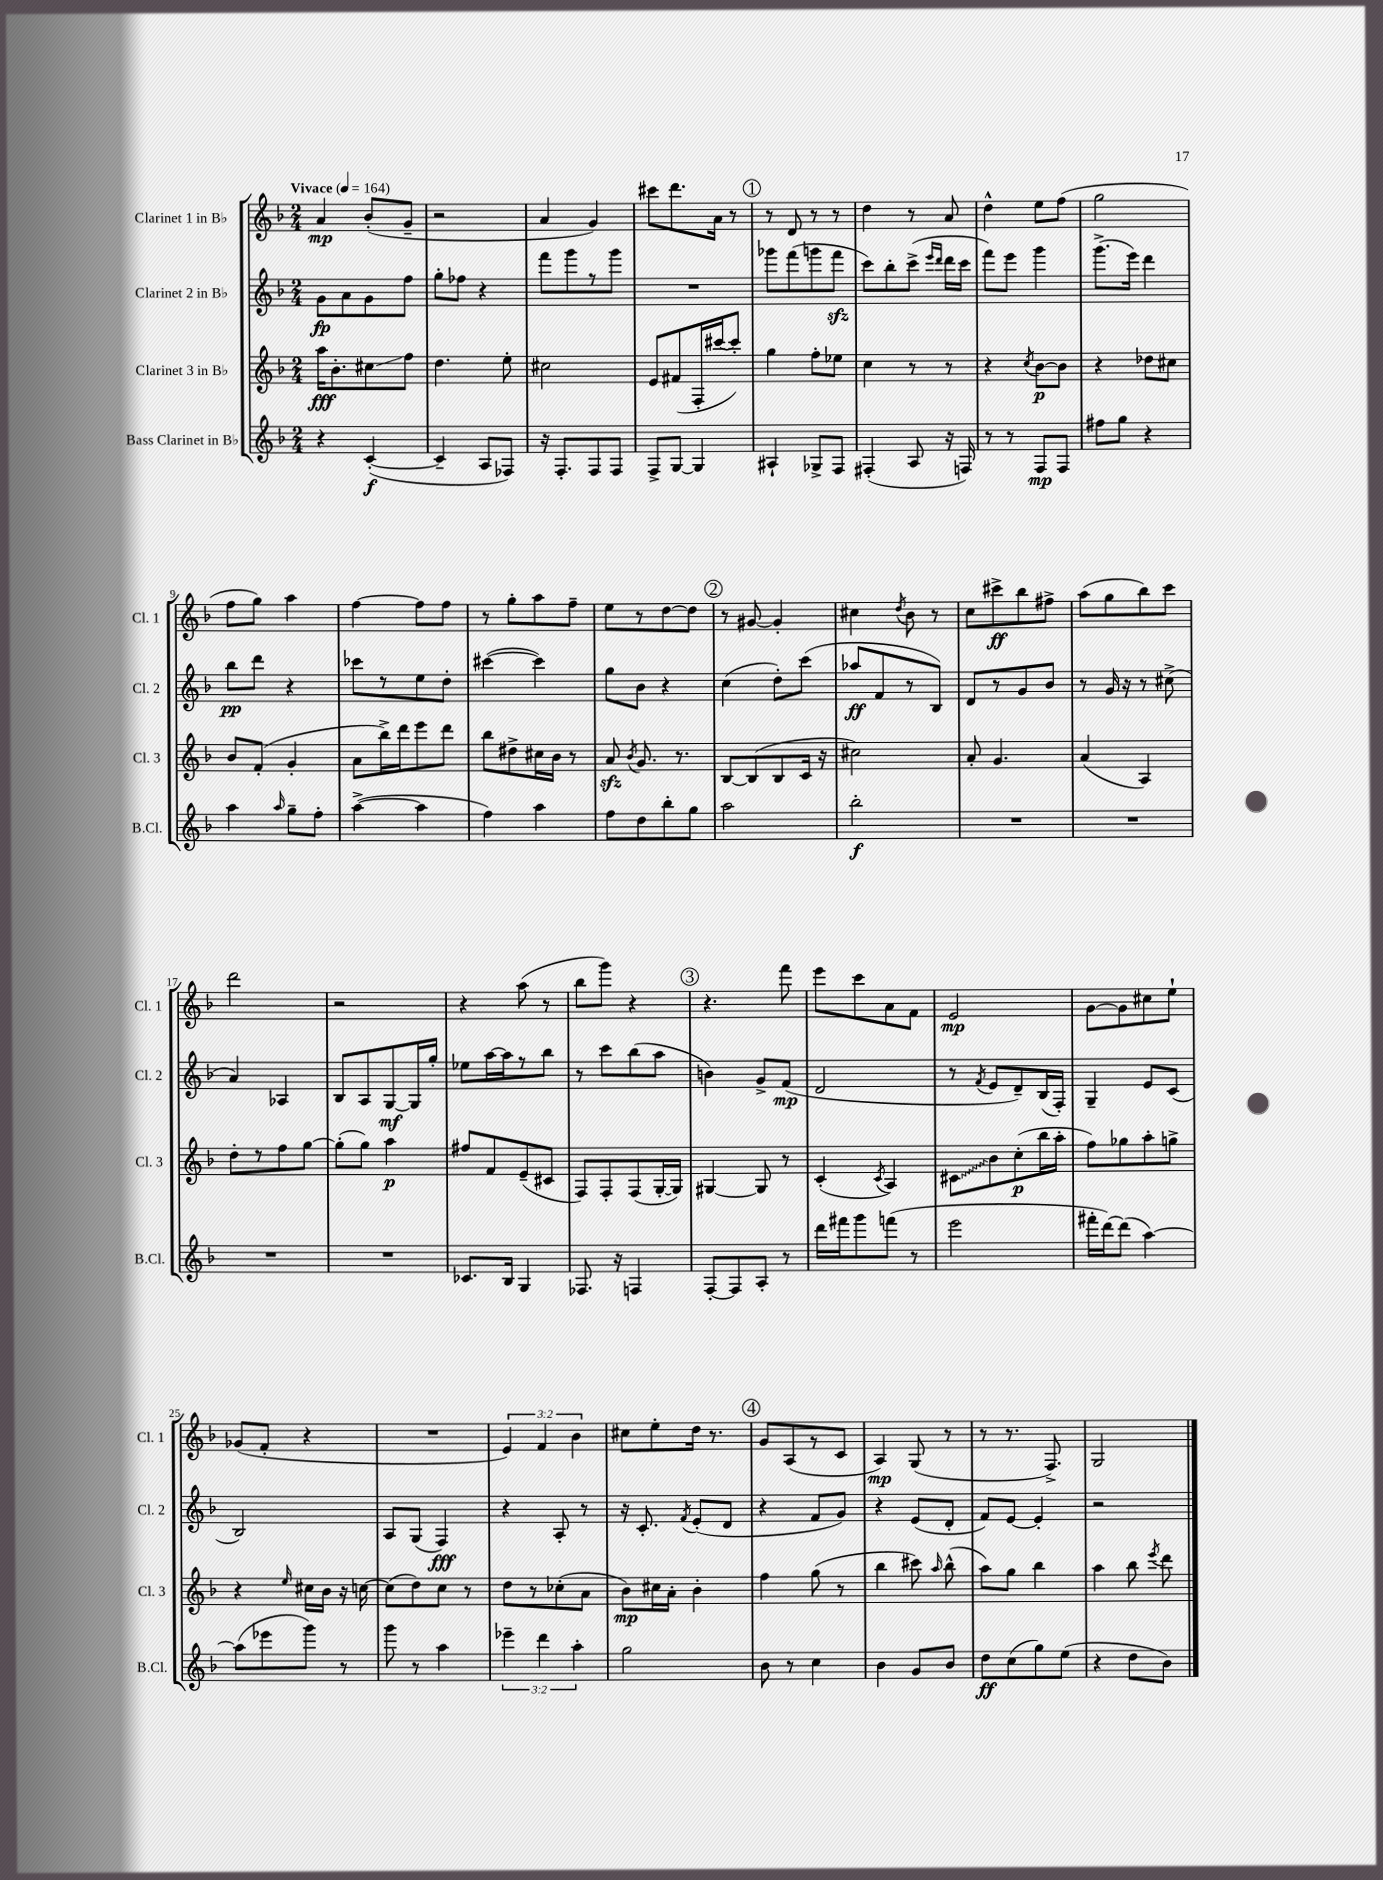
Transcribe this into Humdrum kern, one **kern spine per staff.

**kern	**kern	**kern	**kern
*staff4	*staff3	*staff2	*staff1
*clefG2	*clefG2	*clefG2	*clefG2
*k[b-]	*k[b-]	*k[b-]	*k[b-]
*M2/4	*M2/4	*M2/4	*M2/4
*MM164	*MM164	*MM164	*MM164
4r	16aa	8g	4a
.	8.b-'	.	.
.	.	8a	.
([4c'	8cc#	8g	(8b-'
.	8ff	8ff	8g~
=	=	=	=
4c~]	4.dd	8gg'	2r
.	.	8ff-	.
8A	.	4r	.
8F-)	8ee'	.	.
=	=	=	=
16r	2cc#	8fff	4a
8.F'	.	.	.
.	.	8ggg	.
8F	.	8r	4g)
8F	.	8ggg	.
=	=	=	=
8F^	8e	2r	8ccc#
[8G	(8f#	.	8.ddd
4G]	16F'	.	.
.	[16ccc#	.	16a
.	8ccc#'])	.	8r
=	=	=	=
4A#`	4gg	8ggg-	8r
.	.	(8fff	8d
8G-^	8ff'	8ggg	8r
8F	8ee-	8fff	8r
=	=	=	=
(4F#'	4cc	8ccc)	4dd
.	.	8bb-'	.
8A	8r	(8ccc^	8r
.	.	16qqeee	.
.	.	16qqddd	.
16r	8r	16ddd	8a
16F)	.	16ccc	.
=	=	=	=
8r	4r	8fff)	4dd^^
8r	.	8eee	.
.	8qcc	.	.
8F	[8b-	4ggg	8ee
8F	8b-]	.	(8ff
=	=	=	=
8ff#	4r	(8.ggg^	2gg
8gg	.	.	.
.	.	16eee)	.
4r	8dd-	4ddd	.
.	8cc#	.	.
=	=	=	=
4aa	8b-	8bb-	8ff
.	(8f'	8ddd	8gg)
16qqaa	.	.	.
8gg~	4g'	4r	4aa
8ff'	.	.	.
=	=	=	=
([4aa^	8a	8ccc-	[4ff
.	16bb-^)	8r	.
.	16ddd	.	.
4aa]	8eee	8ee	8ff]
.	8ddd	8dd'	8ff
=	=	=	=
4ff)	8bb-	([4ccc#	8r
.	8dd#^	.	8gg'
4aa	16cc#	4ccc#])	8aa
.	16b-	.	.
.	8r	.	8ff~
=	=	=	=
8ff	8a	8gg	8ee
.	8qb-	.	.
8dd	8.g	8b-	8r
8bb-'	.	4r	[8dd
.	8.r	.	.
8gg	.	.	8dd]
=	=	=	=
2aa	[8B-	(4cc	8r
.	(8B-]	.	[8g#
.	8B-	8dd')	4g#']
.	16c	(8ccc	.
.	16r	.	.
=	=	=	=
2bb-'	2cc#)	8aa-	4cc#
.	.	8f	.
.	.	.	8qdd
.	.	8r	8b-
.	.	8B-)	8r
=	=	=	=
2r	8a'	8d	8cc
.	4.g	8r	8ccc#^
.	.	8g	8bb-
.	.	8b-	8ff#^
=	=	=	=
2r	(4a	8r	(8aa
.	.	16g	8gg
.	.	16r	.
.	4A)	8r	8bb-)
.	.	(8cc#^	8ccc
=	=	=	=
2r	8dd'	4a)	2ddd
.	8r	.	.
.	8ff	4A-	.
.	[8gg	.	.
=	=	=	=
2r	(8gg']	8B-	2r
.	8gg)	8A	.
.	4aa	[8G	.
.	.	16G]	.
.	.	16gg'	.
=	=	=	=
8.c-	8ff#	8ee-	4r
.	8f	[16aa	.
16B-	.	16aa]	.
4G	(8e~	8r	(8aa
.	8c#	8bb-	8r
=	=	=	=
8.F-	8F)	8r	8bb-
.	8F'	8ccc	8ggg)
16r	.	.	.
4F	(8F	(8bb-	4r
.	[16G'	8aa	.
.	16G])	.	.
=	=	=	=
[8F'	[4G#	4b)	4.r
8F]	.	.	.
8A'	8G#]	8g^	.
8r	8r	(8f	8fff
=	=	=	=
16ddd	(4c'	2d	8eee
16fff#	.	.	.
8ggg	.	.	8ccc
.	8qc	.	.
(8fff	4A)	.	8a
8r	.	.	8f
=	=	=	=
2eee	8c#	8r	2e
.	.	8qf	.
.	8b-	8e	.
.	(8cc'	8d~)	.
.	16bb-	(16B-	.
.	16aa'	16F')	.
=	=	=	=
16fff#'	8ff)	4G~	[8g
[16ddd)	.	.	.
(8ddd]	8gg-	.	8g]
[4aa)	8aa'	8e	8cc#
.	8gg^	(8c	8ee`
=	=	=	=
(8aa]	4r	2B-)	(8g-
8eee-	.	.	8f'
.	16qqee	.	.
8ggg)	16cc#	.	4r
.	16b-	.	.
8r	16r	.	.
.	[16cc	.	.
=	=	=	=
8ggg	(8cc]	8A	2r
8r	8dd)	(8G	.
4aa	8cc	4F)	.
.	8r	.	.
=	=	=	=
6eee-~	8dd	4r	6e)
.	8r	.	.
6ddd	.	.	6f
.	(8cc-'	8A'	.
6aa'	.	.	6b-
.	8a	8r	.
=	=	=	=
2gg	8b-)	16r	8cc#
.	.	8.c'	.
.	16cc#	.	8ee'
.	16a'	.	.
.	.	8qf	.
.	4b-'	(8e'	16dd
.	.	.	8.r
.	.	8d	.
=	=	=	=
8b-	4ff	4r	8g
8r	.	.	(8A
4cc	(8gg	8f	8r
.	8r	8g)	8c
=	=	=	=
4b-	4bb-	4r	4A)
8g	8ccc#)	(8e	(8G
.	16qqaa	.	.
8b-	(8bb-^^	8d'	8r
=	=	=	=
8dd	8aa)	8f)	8r
(8cc	8gg	[8e	8.r
8gg)	4bb-	4e']	.
.	.	.	8.F^)
(8ee	.	.	.
=	=	=	=
4r	4aa	2r	2G
8dd	8bb-	.	.
.	8qeee	.	.
8b-)	8ddd	.	.
==	==	==	==
*-	*-	*-	*-
